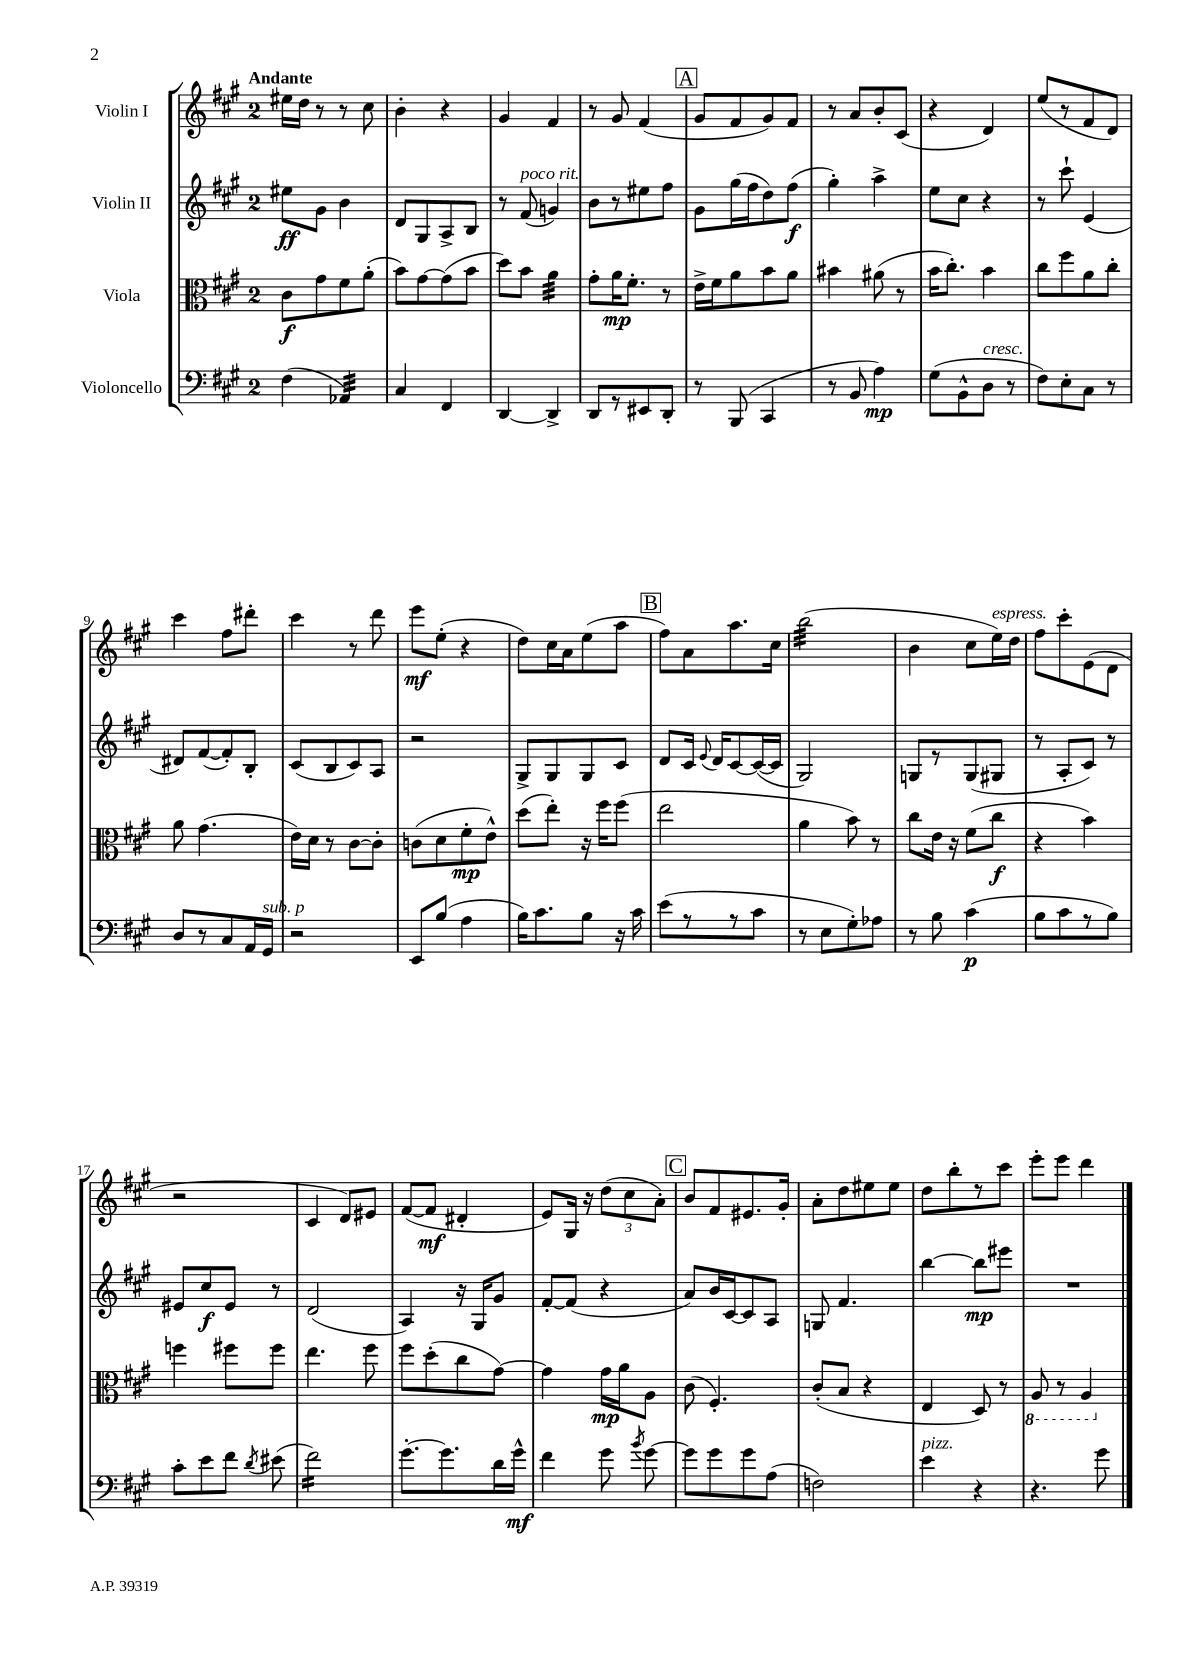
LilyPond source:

<<
\new StaffGroup <<
\new Staff = "s0" \with { instrumentName = "Violin I" } {
    \clef treble \key a \major \once \override Staff.TimeSignature.style = #'single-digit \time 2/4 \tempo "Andante"
    \autoBeamOff eis''16[ d''16] r8 r8 cis''8 |
    b'4-. r4 |
    gis'4 fis'4 |
    r8 gis'8 fis'4( |
    \mark \markup { \box "A" } gis'8[ fis'8 gis'8) fis'8] |
    r8 a'8[ b'8-. cis'8]( |
    r4 d'4) |
    e''8[( r8 fis'8 d'8]) |
    cis'''4 fis''8[ dis'''8]-. |
    cis'''4 r8 d'''8 |
    e'''8[\mf e''8]-.( r4 |
    d''8[) cis''16 a'16 e''8( a''8] |
    \mark \markup { \box "B" } fis''8[) a'8 a''8. cis''16] |
    b''2:32( |
    b'4 cis''8[ e''16^\markup { \italic "espress." }) d''16] |
    fis''8[ cis'''8-. e'8( d'8] |
    r2 |
    cis'4 d'8[) eis'8] |
    fis'8[~( fis'8]\mf dis'4-. |
    e'8[) gis16] r16 \tuplet 3/2 { d''8[( cis''8 a'8]-.) } |
    \mark \markup { \box "C" } b'8[ fis'8 eis'8. gis'16]-. |
    a'8[-. d''8 eis''8 eis''8] |
    d''8[ b''8-. r8 cis'''8] |
    e'''8[-. e'''8] d'''4 \bar "|." |
}
\new Staff = "s1" \with { instrumentName = "Violin II" } {
    \clef treble \key a \major \once \override Staff.TimeSignature.style = #'single-digit \time 2/4
    \autoBeamOff eis''8[\ff gis'8] b'4 |
    d'8[ gis8 a8-> b8] |
    r8 fis'8^\markup { \italic "poco rit." }( g'4) |
    b'8[ r8 eis''8 fis''8] |
    \mark \markup { \box "A" } gis'8[ gis''16( fis''16 d''8) fis''8]\f( |
    gis''4-.) a''4-> |
    e''8[ cis''8] r4 |
    r8 cis'''8-! e'4( |
    dis'8[) fis'8~( fis'8-.) b8]-. |
    cis'8[( b8 cis'8) a8] |
    r2 |
    gis8[-> gis8 gis8 cis'8] |
    \mark \markup { \box "B" } d'8[ cis'16] \appoggiatura { e'8 } d'16[ cis'8~ cis'16~( cis'16] |
    gis2) |
    g8[ r8 g8( gis8] |
    r8 a8[-. cis'8]) r8 |
    eis'8[ cis''8\f eis'8] r8 |
    d'2( |
    a4) r16 gis16[ gis'8] |
    fis'8[~-. fis'8]( r4 |
    \mark \markup { \box "C" } a'8[) b'16 cis'16~ cis'8 a8] |
    g8 fis'4. |
    b''4~ b''8[\mp eis'''8] |
    R2 \bar "|." |
}
\new Staff = "s2" \with { instrumentName = "Viola" } {
    \clef alto \key a \major \once \override Staff.TimeSignature.style = #'single-digit \time 2/4
    \autoBeamOff cis'8[\f gis'8 fis'8 a'8]-.( |
    b'8[) gis'8~ gis'8( b'8] |
    d''8[) b'8] a'4:32 |
    gis'8[-. a'16\mp fis'8.]-. r8 |
    \mark \markup { \box "A" } e'16[-> fis'16 a'8 b'8 a'8] |
    bis'4 ais'8( r8 |
    b'16[ cis''8.]-.) b'4 |
    cis''8[ fis''8 a'8 cis''8]-. |
    a'8 gis'4.( |
    e'16[) d'16] r8 cis'8[~ cis'8]-. |
    c'8[( d'8 fis'8-.\mp e'8]-^) |
    d''8[( e''8]-.) r16 fis''16[ fis''8]( |
    \mark \markup { \box "B" } e''2 |
    a'4 b'8) r8 |
    cis''8[ e'16] r16 fis'8[( cis''8]\f |
    r4 b'4) |
    f''4 fis''8[ fis''8] |
    e''4. fis''8 |
    fis''8[ d''8-.( cis''8 gis'8]~) |
    gis'4 gis'16[\mp a'16 a8] |
    \mark \markup { \box "C" } cis'8( fis4.-.) |
    cis'8[-.( b8] r4 |
    e4 d8) r8 |
    \ottava #-1 a,8 r8 a,4 \ottava #0 \bar "|." |
}
\new Staff = "s3" \with { instrumentName = "Violoncello" } {
    \clef bass \key a \major \once \override Staff.TimeSignature.style = #'single-digit \time 2/4
    \autoBeamOff fis4( aes,4:32) |
    cis4 fis,4 |
    d,4~ d,4-> |
    d,8[ r8 eis,8 d,8]-. |
    \mark \markup { \box "A" } r8 b,,8( cis,4 |
    r8 b,8 a4\mp) |
    gis8[( b,8-^ d8]^\markup { \italic "cresc." } r8 |
    fis8[) e8-. cis8] r8 |
    d8[ r8 cis8 a,16 gis,16]^\markup { \italic "sub. p" } |
    r2 |
    e,8[ b8]( a4 |
    b16[) cis'8. b8] r16 cis'16 |
    \mark \markup { \box "B" } e'8[( r8 r8 cis'8] |
    r8 e8[ gis8-.) aes8] |
    r8 b8 cis'4\p( |
    b8[ cis'8 r8 b8]) |
    cis'8[-. e'8 fis'8] \acciaccatura { d'8 } eis'8( |
    fis'2:16) |
    gis'8.[~-. gis'8. d'16 gis'16]-^\mf |
    fis'4 gis'8 \acciaccatura { b'8 } gis'8~ |
    \mark \markup { \box "C" } gis'8[ gis'8 gis'8 a8]( |
    f2) |
    e'4^\markup { \italic "pizz." } r4 |
    r4. gis'8 \bar "|." |
}
>>
>>
